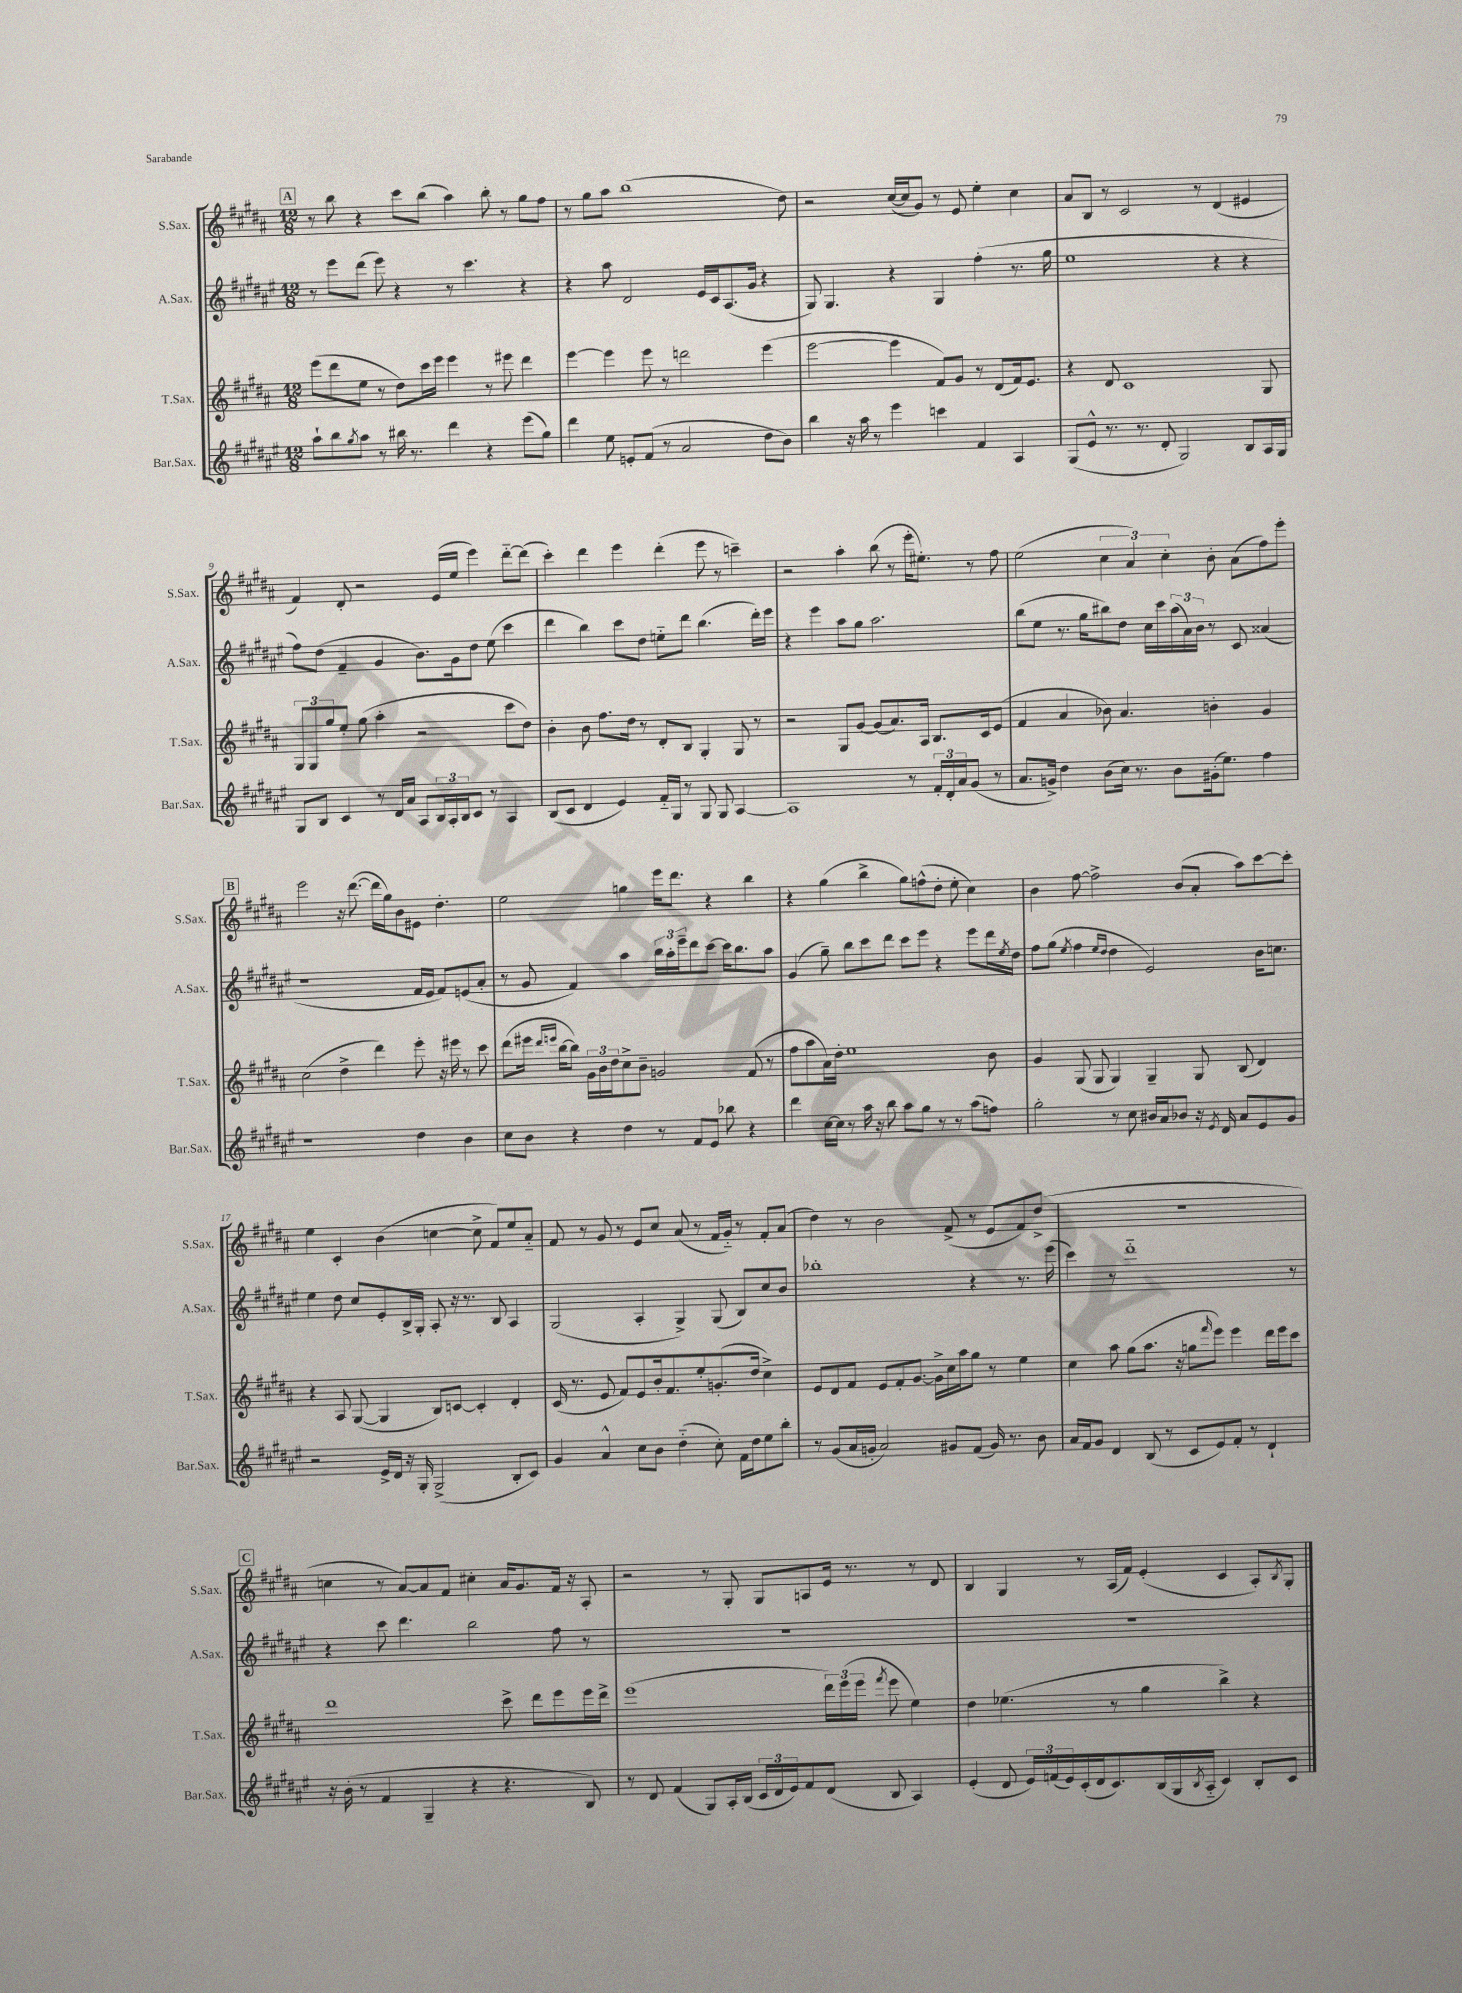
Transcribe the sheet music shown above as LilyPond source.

<<
\new StaffGroup <<
\new Staff = "s0" \with { instrumentName = "S.Sax." shortInstrumentName = "S.Sax." } {
    \clef treble \key b \major \numericTimeSignature \time 12/8
    \mark \markup { \box "A" } r8 b''8 r4 cis'''8 b''8( ais''4) b''8-. r8 gis''8 fis''8 |
    r8 gis''8 ais''8 b''1( dis''8) |
    r2 cis''16~( cis''16 gis'8) r8 e'8 e''4-. cis''4 |
    ais'8 b8 r8 cis'2 r8 dis'4( eis'4 |
    fis'4) dis'8-. r2 e'16( e''16 e'''4) dis'''8~-_ dis'''8( |
    cis'''4-.) dis'''4 e'''4 dis'''4-.( e'''8 r8 c'''4--) |
    r2 ais''4-. b''8( r8 e'''16-. eis''8.-.) r8 fis''8 |
    e''2( \tuplet 3/2 { cis''4 ais'4) cis''4-. } b'8-. ais'8( fis''8) e'''8-. |
    \mark \markup { \box "B" } e'''2 r16 dis'''8.~( dis'''16 gis''16) b'8 eis'8 dis''4.-. |
    e''2 g''4 e'''16 dis'''8. r4 b''4 |
    r4 gis''4( b''4-> gis''8) f''8-^( dis''8-. e''8-. cis''4) |
    b'4 fis''8~ fis''2-> b'8( ais'8-. ais''8) cis'''8~ cis'''8-. |
    e''4 cis'4-. b'4( c''4~ c''8-> fis'8) e''8 ais'8-_ |
    fis'8 r8 gis'8 r8 e'8 cis''8 ais'8( r8 fis'16 gis'16-_) r8 fis'8-. ais'8( |
    dis''4) r8 b'2 fis'8->( r8 e'8 fis'8) dis''8->( |
    R1. |
    \mark \markup { \box "C" } c''4 r8 ais'8~) ais'8 fis'8 cis''4-. ais'16 gis'8. fis'16 r16 ais8-. |
    r2 r8 gis8-. gis8 a8 e'16 r8. r8 dis'8 |
    b4 gis4 r8 ais16( fis'16) e'4-.( cis'4 ais8-.) \acciaccatura { b8 } gis8-. \bar "|." |
}
\new Staff = "s1" \with { instrumentName = "A.Sax." shortInstrumentName = "A.Sax." } {
    \clef treble \key fis \major \numericTimeSignature \time 12/8
    \mark \markup { \box "A" } r8 eis'''8 dis'''8( eis'''8) r4 r8 cis'''4. r4 |
    r4 ais''8 dis'2 eis'16 cis'16 ais8.( gis'16 r4 |
    gis8) gis4. r4 gis4 fis''4-.( r8. gis''16 |
    eis''1 r4 r4 |
    fis''8) dis''8( fis'4-- gis'4 b'8.) gis'16 dis''8 eis''8( cis'''4 |
    dis'''4 b''4) cis'''8 dis''8 e''8-_ dis'''8 b''4.( dis'''16-.) eis'''16 |
    r4 eis'''4 ais''8 gis''8 ais''2. |
    b''8( eis''8 r8. gis''16 bis''8) dis''8 cis''16 cis'''16 \tuplet 3/2 { ais''16( ais'16) b'16 } r8 cis'8 aisis'4( |
    \mark \markup { \box "B" } r1 fis'16 eis'16 fis'8) e'8( ais'8-. |
    r8 gis'8 fis'4) ais''4 \tuplet 3/2 { b''16 ais''16-. eis'''16-- } dis'''8 cis'''8~ cis'''16 b''8. ais''8 |
    gis'4( gis''8--) b''8 cis'''8 dis'''8 cis'''8 eis'''8 r4 eis'''8 dis'''16 \acciaccatura { eis''8 } dis''16 |
    fis''8 gis''8( \acciaccatura { eis''8 } fis''4 \grace { eis''16 dis''16 } dis''4 eis'2) b'16 c''8. |
    eis''4 dis''8 cis''8 eis'8-. b16-> gis16-. ais8-. r16 r8. b8 ais4 |
    gis2( ais4-. gis4->) gis8( b8) cis''8 b'8 |
    bes''1-. r4 r8. eis'''16( |
    cis'''4) r8 dis'''1-_ r8 |
    \mark \markup { \box "C" } r4 cis'''8 dis'''4. b''2 fis''8 r8 |
    R1. |
    R1. \bar "|." |
}
\new Staff = "s2" \with { instrumentName = "T.Sax." shortInstrumentName = "T.Sax." } {
    \clef treble \key b \major \numericTimeSignature \time 12/8
    \mark \markup { \box "A" } e'''8( dis'''8 e''8 r8 dis''8) cis'''16 e'''16 e'''4 r8 eis'''8 dis'''4 |
    e'''4~ e'''4 e'''8 r8 d'''2 e'''4( |
    e'''2~ e'''4 fis'8) gis'8 r8 dis'8( fis'16) e'8. |
    r4 dis'8 cis'1 gis8 |
    \tuplet 3/2 { gis8 gis8 gis''8 } e''8-. gis''8( ais''4-. r2 cis'''8 dis''8) |
    b'4-. b'8 fis''8. dis''16 r8 dis'8-. b8 gis4-. gis8 r8 |
    r2 gis8 gis'8~ gis'8( ais'8.) ais16 b8. cis'16 e'8( |
    fis'4 ais'4 bes'8) ais'4. b'4-. gis'4 |
    \mark \markup { \box "B" } cis''2( dis''4-> dis'''4) e'''8-. r16 eis'''16 r8 cis'''8 |
    dis'''8( eis'''16 \grace { dis'''16 e'''16 } b''16~ b''8) \tuplet 3/2 { gis'16 b'16 dis''16 } cis''8-> b'8-- g'2 fis'8( r8 |
    fis''8 ais''8 ais'16) dis''16-. e''1 b'8 |
    gis'4 gis8( gis8 gis4) gis4-- gis8 b8( dis'4) |
    r4 ais8 gis8~( gis4 b8) c'8~ c'4-. dis'4-. |
    cis'16( r8. e'8 fis'8) e'8 b'16-. fis'8. e''8-. g'8.-.( dis''16 cis''4->) |
    e'8 dis'8 fis'8 e'8 fis'8-. gis'8.~ gis'16-> cis''16 ais''16 gis''8 r8 e''4 |
    cis''4 ais''8 gis''8( ais''8. r16 g''8 \grace { fis'''16 } e'''8) e'''4 dis'''16 e'''16 cis'''8 |
    \mark \markup { \box "C" } dis'''1 cis'''8-> dis'''8 e'''8 e'''16 dis'''16-> |
    e'''1( \tuplet 3/2 { dis'''16) e'''16( e'''16 } \acciaccatura { fis'''8 } e'''8 e''4) |
    dis''4 ees''4.( r8 gis''4 b''4->) r4 \bar "|." |
}
\new Staff = "s3" \with { instrumentName = "Bar.Sax." shortInstrumentName = "Bar.Sax." } {
    \clef treble \key fis \major \numericTimeSignature \time 12/8
    \mark \markup { \box "A" } ais''8-! b''8 \acciaccatura { gis''8 } ais''8 r8 bis''16 r8. dis'''4 r4 eis'''8( gis''8) |
    dis'''4 eis''8 e'8-. fis'8( r8 ais'2 dis''8 b'8) |
    b''4 r16 ais''16 r8 eis'''4 c'''4 fis'4 ais4 |
    gis8( eis'8-^ r8. r8. dis'8-. gis2) b8 ais16 gis16 |
    gis8 b8 cis'4 r8 dis'16 ais'16 ais8 \tuplet 3/2 { b16 ais16-. b16 } cis'8 r8 ais4 |
    b8( cis'8 dis'4 eis'4) fis'16-_ gis16 r8 gis8 gis8 ais4~ |
    ais1 r8 \tuplet 3/2 { fis'16-. dis'16-. ais'16 } gis'8( r8 |
    ais'8. g'16->) dis''4 b'8( cis''16) r8. b'8 gis'16-.( eis''8.) fis''4 |
    \mark \markup { \box "B" } r1 dis''4 b'4 |
    cis''8 b'8 r4 dis''4 r8 fis'8 eis'8 bes''8 r4 |
    dis'''4 cis''16~ cis''16 r8 ais''16 r16 b''8 ais''8 gis''8 r8 r8 ais''8( f''8) |
    gis''2-. r8 cis''8 bis'16 ais'16 bes'8 r16 \acciaccatura { eis'8 } dis'16 ais'8 eis'8 gis'8 |
    r2 eis'16-> dis'16 r16 gis16-. gis2->( b8-. cis'8) |
    gis'4 ais'4-^ cis''8 b'8 dis''4-_( cis''8-.) fis'16 dis''16 eis''8 b''8-. |
    r8 gis'8( ais'16 g'16-. ais'2) gis'8 fis'8( gis'16) r8. b'8 |
    ais'16 fis'16 gis'8 dis'4 b8( r8 cis'8 eis'8) fis'8-. r8 dis'4-! |
    \mark \markup { \box "C" } r16 b'16-.( r8 fis'4 gis4-- r4 r4. b8) |
    r8 dis'8 fis'4( gis8) ais16-. b16( \tuplet 3/2 { cis'16 dis'16 eis'16) } fis'8 dis'8( b8 ais4) |
    eis'4-.( dis'8 \tuplet 3/2 { eis'16) f'16( eis'16) } cis'16-.( dis'16 cis'8.) b16( gis16 \acciaccatura { b8 } ais16-_ cis'4) b8-. cis'8 \bar "|." |
}
>>
>>
\layout { \context { \Score currentBarNumber = #5 } }
